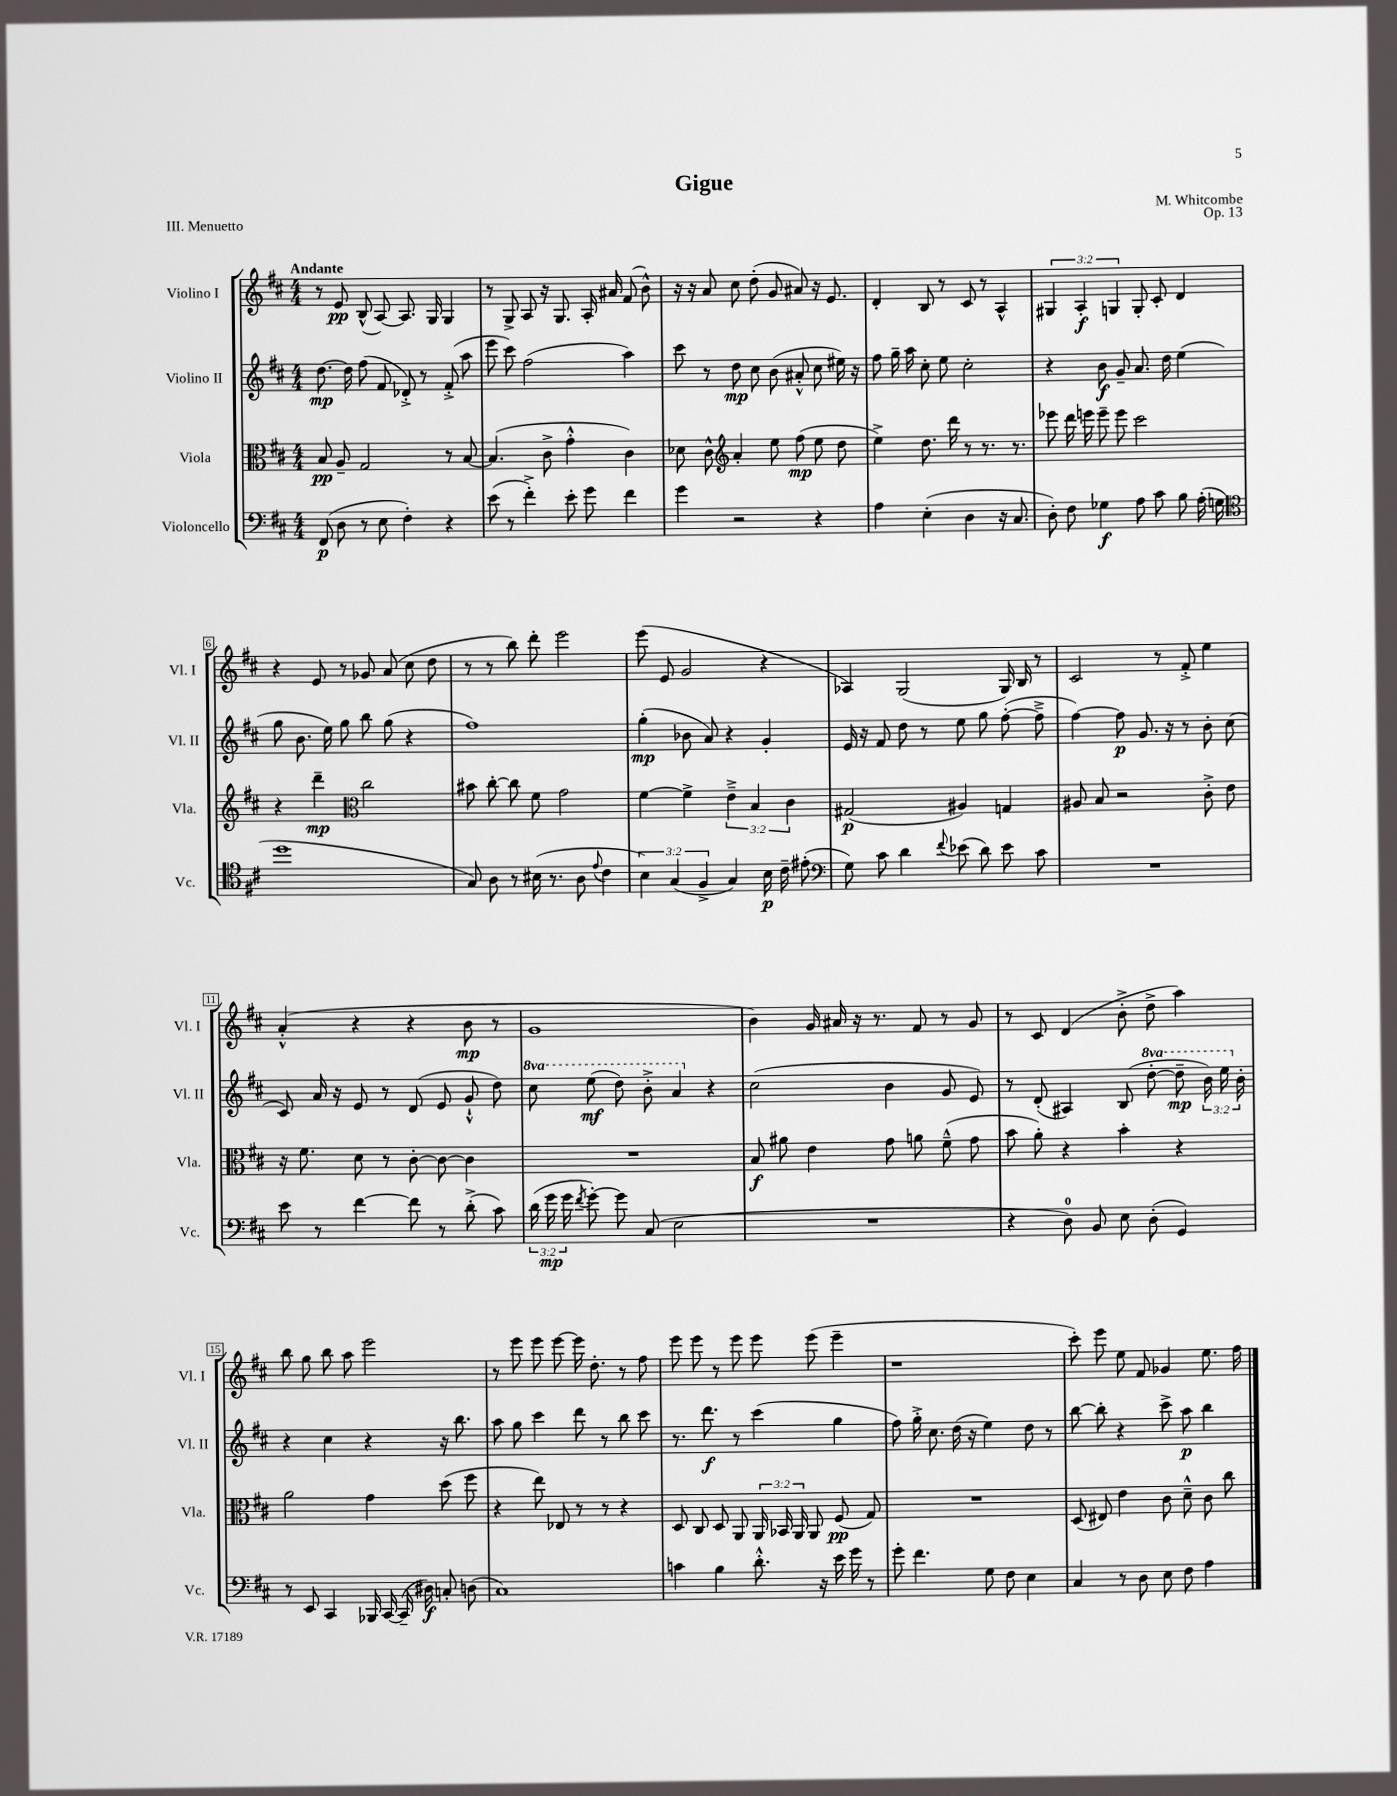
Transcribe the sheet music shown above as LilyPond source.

\header { title = "Gigue" composer = "M. Whitcombe" opus = "Op. 13" piece = "III. Menuetto" }
<<
\new StaffGroup <<
\new Staff = "s0" \with { instrumentName = "Violino I" shortInstrumentName = "Vl. I" } {
    \clef treble \key d \major \numericTimeSignature \time 4/4 \override Staff.TupletNumber.text = #tuplet-number::calc-fraction-text \tempo "Andante"
    \autoBeamOff r8 e'8\pp b8-^( a8~) a8. g16 g4 |
    r8 g8-> a8 r16 g8. a16-. ais'16 fis'8( b'8-^) |
    r16 r16 a'8 cis''8 d''8-.( g'8 ais'8) r16 e'8. |
    d'4-. b8 r8 cis'8 r8 a4-^ |
    \tuplet 3/2 { gis4 a4-.\f g4 } g8-. cis'8-. d'4 |
    r4 e'8 r8 ges'8 a'8( cis''8 d''8 |
    r8 r8 b''8) d'''8-. e'''2 |
    e'''8( e'8 g'2 r4 |
    aes4) g2( g16) b16 r8 |
    cis'2 r8 fis'8-.-> e''4 |
    a'4-.-^( r4 r4 b'8\mp r8 |
    g'1 |
    b'4) g'16 ais'16 r16 r8. fis'8 r8 g'8 |
    r8 cis'8 d'4( b'8-.-> d''8-> a''4) |
    b''8 g''8 b''8 a''8 e'''2 |
    r8 e'''8 e'''8 e'''8~ e'''16 d''8.-. r8 fis''8 |
    e'''8 e'''8 r8 e'''8 e'''8 e'''8( e'''4-- |
    r1 |
    cis'''8-.) e'''8 e''8 fis'8 ges'4 e''8. fis''16 \bar "|." |
}
\new Staff = "s1" \with { instrumentName = "Violino II" shortInstrumentName = "Vl. II" } {
    \clef treble \key d \major \numericTimeSignature \time 4/4 \override Staff.TupletNumber.text = #tuplet-number::calc-fraction-text \set Staff.ottavationMarkups = #ottavation-simple-ordinals
    \autoBeamOff d''8.~\mp d''16 fis''8( fis'8 des'8-.->) r8 fis'8-.->( a''8 |
    e'''8 cis'''8) fis''2( a''4) |
    cis'''8 r8 d''8\mp cis''8 b'8( ais'8-.-^ cis''8 eis''16) r16 |
    fis''8 g''16-- a''16 cis''8-. e''8 cis''2-. |
    r4 b'8\f g'8-- a'8. d''16 e''4( |
    g''8 b'8. e''16) g''8 b''8 g''8( r4 |
    fis''1) |
    g''4-.\mp( bes'8 a'8) r4 g'4-. |
    e'16 r16 fis'8 d''8 r8 e''8 g''8 fis''8~-.( fis''8---> |
    fis''4~) fis''8\p g'8. r16 r8 b'8-. cis''8( |
    cis'8) a'16 r16 e'8 r8 d'8( e'8 g'8-!-^ d''8) |
    \ottava #1 cis'''8 e'''8\mf( d'''8) b''8-.-> a''4 \ottava #0 r4 |
    cis''2( b'4 g'8 e'8) |
    r8 d'8-.( ais4) b8( \ottava #1 d'''8~-. d'''8--\mp \tuplet 3/2 { b''16) e'''16 \ottava #0 b'16-. } |
    r4 cis''4 r4 r16 b''8. |
    a''8 g''8 cis'''4 d'''8 r8 b''8 cis'''8 |
    r8. d'''8.\f r8 cis'''4( g''4 |
    fis''8) g''16-.-> cis''8. d''16( r16 e''4) d''8 r8 |
    b''8~ b''8-. r4 cis'''8-> a''8\p b''4 \bar "|." |
}
\new Staff = "s2" \with { instrumentName = "Viola" shortInstrumentName = "Vla." } {
    \clef alto \key d \major \numericTimeSignature \time 4/4 \override Staff.TupletNumber.text = #tuplet-number::calc-fraction-text
    \autoBeamOff b8\pp a8-- g2 r8 b8~ |
    b4.( cis'8-> g'4-.-^ cis'4) |
    des'8 cis'8-^ \clef treble a'4-. e''8 fis''8\mp( e''8 d''8 |
    e''4->) d''8. d'''16 r8 r8. r8. |
    ees'''8 d'''16 e'''16 e'''8-- e'''8 cis'''2 |
    r4 d'''4--\mp \clef alto cis''2 |
    bis'8 cis''8~-. cis''8 fis'8 g'2 |
    fis'4~ fis'4-> \tuplet 3/2 { e'4---> b4 cis'4 } |
    gis2\p( ais4) g4 |
    ais8 b8 r2 cis'8-.-> e'8 |
    r16 fis'8. d'8 r8 cis'8~-. cis'8~ cis'4 |
    R1 |
    b8\f ais'8 e'4 g'8 a'8 fis'8---^( g'8 |
    b'8 a'8-.) r4 b'4-. r4 |
    a'2 g'4 d''8( fis''8 |
    r4 e''8) ees8 r8 r8 r4 |
    d8 cis8 d8 a,8 \tuplet 3/2 { a,16 bes,16 a,16 } a,8 fis8\pp( g8) |
    R1 |
    d8( eis8) e'4 cis'8 d'8---^ cis'8 cis''8 \bar "|." |
}
\new Staff = "s3" \with { instrumentName = "Violoncello" shortInstrumentName = "Vc." } {
    \clef bass \key d \major \numericTimeSignature \time 4/4 \override Staff.TupletNumber.text = #tuplet-number::calc-fraction-text
    \autoBeamOff fis,8\p( d8 r8 e8 fis4-.) r4 |
    e'8( r8 fis'4-.->) e'8-. g'8 fis'4 |
    g'4 r2 r4 |
    a4 e4-.( d4 r16 cis8. |
    d8-.) fis8 ges4\f a8 cis'8 b8 a16-.( g16 |
    \clef tenor d''1 |
    g8) a8 r8 bis16( r8. a8 \appoggiatura { e'8 } cis'4 |
    \tuplet 3/2 { b4) g4( fis4-> } g4) b16\p cis'16-- eis'8-.( |
    \clef bass g8) cis'8 d'4 \appoggiatura { fis'8 } ees'8( d'8) ees'8 cis'8 |
    R1 |
    e'8 r8 fis'4~ fis'8 r8 d'8-.->( cis'8) |
    \tuplet 3/2 { d'16( g'16\mp g'16 } \acciaccatura { fis'8 } g'8~-.) g'8 cis8( e2 |
    R1 |
    r4 d8-0) b,8 e8 d8-.( g,4) |
    r8 e,8 cis,4 bes,,16 cis,16~ cis,16--( dis16\f) c8-. d8( |
    cis1) |
    c'4 b4 d'8.-.-^ r16 e'16 g'16 r8 |
    g'8-. fis'4. g8 fis8 e4 |
    cis4 r8 d8 e8 fis8 a4 \bar "|." |
}
>>
>>
\layout { \context { \Score \override BarNumber.stencil = #(make-stencil-boxer 0.1 0.3 ly:text-interface::print) } }
